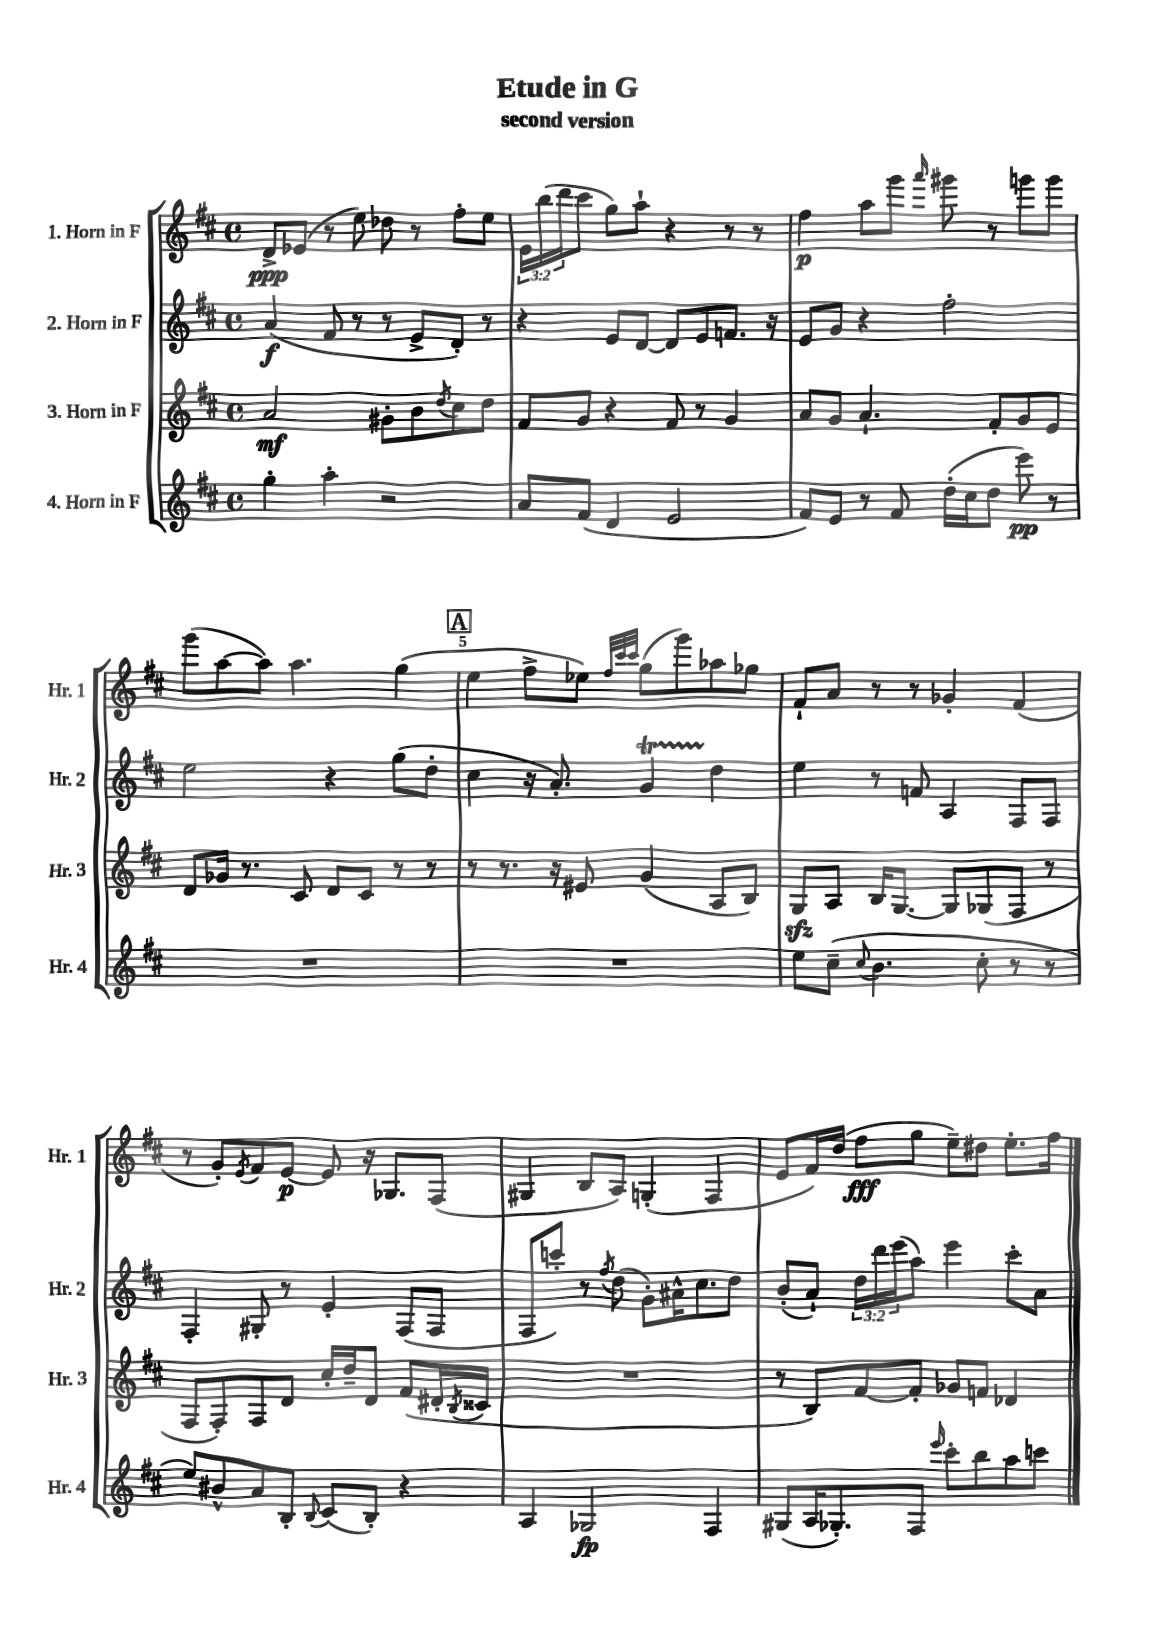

**kern	**kern	**kern	**kern
*staff4	*staff3	*staff2	*staff1
*clefG2	*clefG2	*clefG2	*clefG2
*k[f#c#]	*k[f#c#]	*k[f#c#]	*k[f#c#]
*M4/4	*M4/4	*M4/4	*M4/4
*met(c)	*met(c)	*met(c)	*met(c)
4gg'	2a	(4a	8d^
.	.	.	(8e-
4aa'	.	8f#	8r
.	.	8r	8ee)
2r	8g#'	8r	8dd-
.	8b	8e^	8r
.	8qdd	.	.
.	8cc#	8d')	8ff#'
.	8dd	8r	8ee
=	=	=	=
8a	8f#	4r	24e
.	.	.	(24bb
.	.	.	24ddd
(8f#	8g	.	8ccc#
4d	4r	8e	8gg)
.	.	[8d	8aa`
2e	8f#	8d]	4r
.	8r	8e	.
.	4g	8.f	8r
.	.	.	8r
.	.	16r	.
=	=	=	=
8f#)	8a	8e	4ff#
8e	8g	8g	.
8r	4.a`	4r	8aa
8f#	.	.	8ggg
.	.	.	16qqaaa
(16dd'	.	2ff#'	8ggg#
16cc#	.	.	.
8dd	8f#'	.	8r
8eee)	8g	.	8ggg
8r	8e	.	8ggg
=	=	=	=
1r	8d	2ee	(8ggg
.	16g-	.	[8aa
.	8.r	.	.
.	.	.	8aa])
.	8c#	.	4.aa
.	8d	4r	.
.	8c#	.	.
.	8r	(8gg	(4gg
.	8r	8dd'	.
=	=	=	=
1r	8r	4cc#	4ee
.	8.r	.	.
.	.	16r	8ff#^
.	16r	8.a')	.
.	8e#	.	8ee-)
.	.	.	32qqff#
.	.	.	32qqccc#
.	.	.	32qqccc#
.	(4g	4g	(8gg
.	.	.	8ggg)
.	8A	4dd	8aa-
.	8B)	.	8gg-
=	=	=	=
8ee	8G	4ee	8f#`
(8cc#~	8A	.	8a
8qqcc#	.	.	.
4.b	16B	8r	8r
.	[8.G	.	.
.	.	8f	8r
.	8G]	4A	4g-'
8cc#'	(8G-	.	.
8r	8F#	8F#	(4f#
8r	8r	8F#	.
=	=	=	=
8ee)	8F#	4F#'	8r
8b#^^	8F#')	.	8g')
.	.	.	8qe
8a	8F#	8G#'	8f#
8B'	8d	8r	[8e
8qqB	.	.	.
(8c#	16cc#'	4e'	8e]
.	16dd~	.	.
8B')	8d	.	16r
.	.	.	8.G-
4r	(8f#	(8F#	.
.	16d#'	8F#	(8F#
.	8qB	.	.
.	16c##	.	.
=	=	=	=
4A	1r	8F#	4G#
.	.	8ccc')	.
2G-	.	8r	8B
.	.	8qff#	.
.	.	(8dd	8A)
.	.	8g')	(4G'
.	.	16a#^^	.
.	.	8.cc#	.
4F#	.	.	4F#
.	.	8dd	.
=	=	=	=
(8G#	8r	(8b'	8e
16A	8B)	8a`)	16f#)
8.G-')	.	.	(16dd
.	[8f#	24dd	8ff#
.	.	24ddd	.
.	.	(24eee	.
8F#	8f#']	8aa)	8gg
16qqeee	.	.	.
8ccc#'	8g-	4eee	8ee~)
8bb	8f	.	8dd#
8aa	4d-	8ccc#'	8.ee'
8ccc	.	8a	.
.	.	.	16ff#
==	==	==	==
*-	*-	*-	*-
